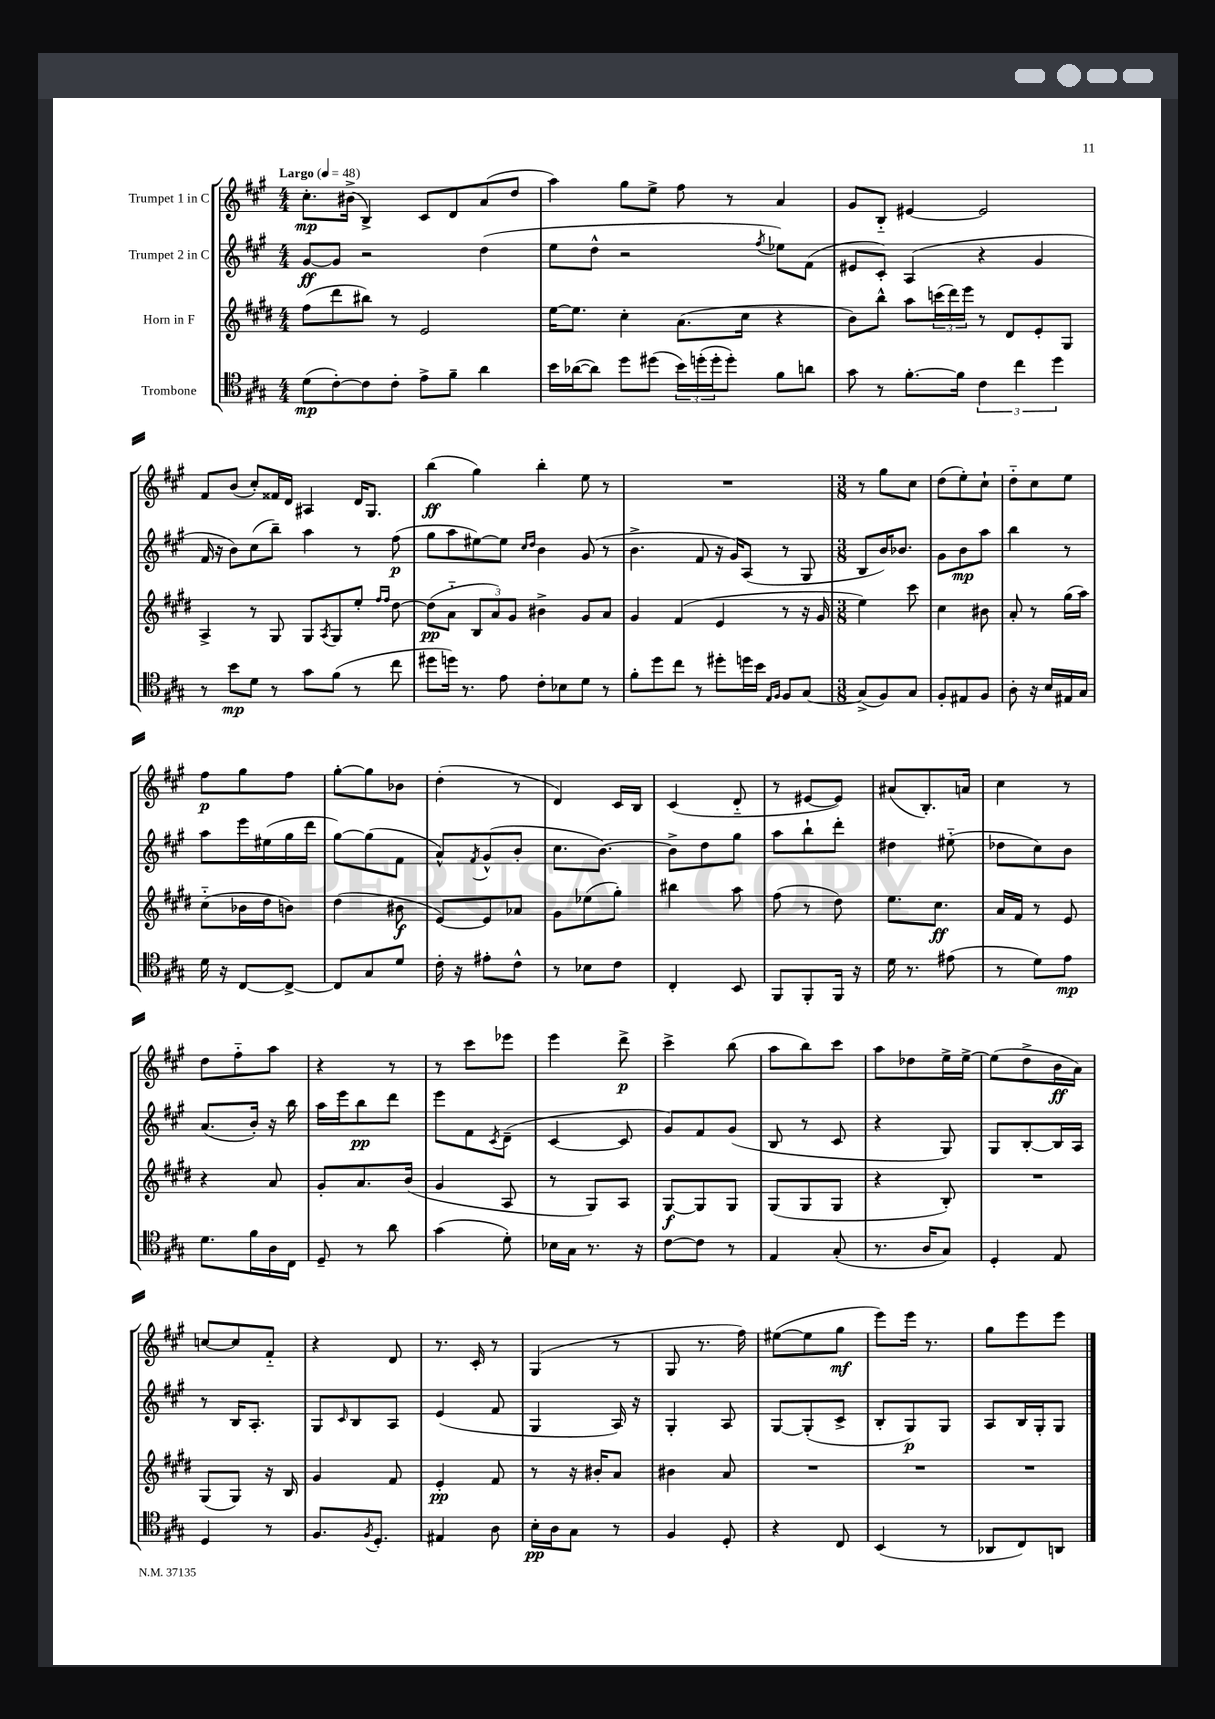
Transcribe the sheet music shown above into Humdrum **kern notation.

**kern	**kern	**kern	**kern
*staff4	*staff3	*staff2	*staff1
*clefC4	*clefG2	*clefG2	*clefG2
*k[f#c#g#]	*k[f#c#g#d#]	*k[f#c#g#]	*k[f#c#g#]
*M4/4	*M4/4	*M4/4	*M4/4
*MM48	*MM48	*MM48	*MM48
(8d	(8ff#	[8g#	8.cc#'
[8c#')	8ddd#	8g#]	.
.	.	.	(16b#^
8c#]	8bb#)	2r	4B^)
8c#'	8r	.	.
8e^	2e	.	8c#
8f#~	.	.	8d
4a	.	(4dd	(8a
.	.	.	8dd
=	=	=	=
16b	[16ee	8ee	4aa)
([16a-	8.ee]	.	.
8a-])	.	8dd^^	.
8dd	4cc#'	2r	8gg#
(8dd#	.	.	8ee^
24b)	(8.a	.	8ff#
(24dd'	.	.	.
24dd'	.	.	.
8dd')	.	.	8r
.	16cc#	.	.
.	.	8qff#	.
8f#	4r	8ee-)	4a
8a	.	(8f#	.
=	=	=	=
8g#	8b)	8e#	8g#
8r	8bb^^	8c#')	8B'~
[8.f#'	8aa	(4A	[4e#
.	(24ccc	.	.
.	24ddd#)	.	.
16f#]	.	.	.
.	24eee	.	.
6c#	8r	4r	2e#]
.	8d#	.	.
6cc#	.	.	.
.	8e'	4g#	.
6dd	.	.	.
.	8G#	.	.
=	=	=	=
8r	4A^	16f#	8f#
.	.	16r	.
8b	.	8b)	(8b
8d	8r	(8cc#	8cc#')
8r	8G#	8bb~)	16f##
.	.	.	16d
8g#	8G#	4aa	4A#
.	8qA	.	.
(8f#	8G#	.	.
8r	8ee'	8r	16d
.	.	.	8.G#
.	16qqff#	.	.
.	16qqff#	.	.
8cc#	[8dd#	(8ff#	.
=	=	=	=
8dd#	(8dd#]	8gg#	(4bb
16dd)	8a'~	8aa	.
8.r	.	.	.
.	12B	[8ee#)	4gg#)
.	12a)	.	.
8e	.	8ee#]	.
.	12g#	.	.
.	.	16qqcc#	.
.	.	16qqdd	.
8c#'	4b#^	4b	4bb'
8B-	.	.	.
8d	8g#	(8g#	8ee
8r	8a	8r	8r
=	=	=	=
8f#'	4g#	4.b^	1r
8dd	.	.	.
8cc#	(4f#	.	.
8r	.	8f#	.
8dd#'	4e	16r	.
.	.	16g#)	.
16dd	.	(8A	.
16b	.	.	.
16qqE	.	.	.
16qqF#	.	.	.
8F#	8r	8r	.
[8G#	16r	8G#	.
.	16g#	.	.
=	=	=	=
*M3/8	*M3/8	*M3/8	*M3/8
(8G#^]	4ee)	8B	8r
8F#)	.	16b)	8gg#
.	.	8.b-	.
8G#	8ccc#	.	8cc#
=	=	=	=
8F#'	4cc#	8g#	(8dd
8E#	.	8b	8ee')
8F#	8b#	8aa	8cc#`
=	=	=	=
8A'	8a'	4bb	8dd'~
16r	8r	.	8cc#
16B	.	.	.
16E#	(16gg#	8r	8ee
16G#	16aa)	.	.
=	=	=	=
16d	(8cc#'~	8aa	8ff#
16r	.	.	.
[8C#	16b-	16eee	8gg#
.	16dd#	(16ee#	.
8C#^_	8b)	16gg#	8ff#
.	.	16ddd	.
=	=	=	=
8C#]	(4dd#	[8gg#)	[8gg#'
8G#	.	(8gg#]	8gg#]
8d	8b#	8f#	8b-
=	=	=	=
16c#'	[8e)	8a^^)	(4dd'
16r	.	.	.
.	.	8qf#	.
8e#'	8e]	(8g#^^	.
8c#^^	8a-	8b'	8r
=	=	=	=
8r	8g#	8.cc#	4d)
8B-	(8ee-	.	.
.	.	[8.b)	.
8c#	8gg#')	.	16c#
.	.	.	16B
=	=	=	=
4C#'	4bb#	8b^]	(4c#
.	.	8dd	.
8BB	8aa	8gg#	8d'~
=	=	=	=
8FF#	(8ff#	8aa	8r
8FF#'	8r	8bb`	[8e#
16FF#	8dd#)	8ddd'	8e#])
16r	.	.	.
=	=	=	=
16d	8.ee	4dd#	(8a#
8.r	.	.	.
.	.	.	8.B')
.	8.cc#	.	.
(8e#	.	(8ee#'~	.
.	.	.	16a
=	=	=	=
8r	16a	8dd-	4cc#
.	16f#	.	.
8d)	8r	8cc#)	.
8e	8e	8b	8r
=	=	=	=
8.d	4r	(8.a	8dd
.	.	.	8ff#'~
16f#	.	16b')	.
16A	8a	16r	8aa
16C#	.	16bb	.
=	=	=	=
8D~	8g#'	16aa	4r
.	.	16eee	.
8r	8.a	8bb	.
8a	.	8ddd	8r
.	(16b	.	.
=	=	=	=
(4g#	4g#	8eee	8r
.	.	8f#	8ccc#
.	.	8qc#	.
8d')	8A	(8d~	8eee-
=	=	=	=
16B-	8r	[4c#	4eee
16G#	.	.	.
8.r	8G#)	.	.
.	8A	8c#]	8ddd^
16r	.	.	.
=	=	=	=
[8c#	[8G#	8g#)	4ccc#^
8c#]	8G#]	8f#	.
8r	8G#	(8g#	(8bb
=	=	=	=
4E	(8G#	8B	8aa
.	8G#	8r	8bb)
(8G#'	8G#	8c#	8ccc#
=	=	=	=
8.r	4r	4r	8aa
.	.	.	8dd-
16A	.	.	.
8G#)	8B')	8G#)	16ee^
.	.	.	[16ee^
=	=	=	=
4D'	4.r	8G#	(8ee]
.	.	[8B'	8dd^
8E	.	16B]	16b
.	.	16A	16a)
=	=	=	=
4D	(8G#	8r	[8cc
.	8G#)	16B	8cc]
.	.	8.A'	.
8r	16r	.	8f#'~
.	16B	.	.
=	=	=	=
8.F#	4g#	8G#	4r
.	.	16qqc#	.
.	.	8B	.
8qF#	.	.	.
8.D'	.	.	.
.	8f#	8A	8d
=	=	=	=
4E#	4e'	(4e	8.r
.	.	.	16c#'
8A	8f#	8f#	8r
=	=	=	=
16B'	8r	4G#	(4G#
16A	.	.	.
8G#	16r	.	.
.	16b#'	.	.
8r	8a	16A)	8r
.	.	16r	.
=	=	=	=
4F#	4b#	4G#'	8G#
.	.	.	8.r
8D'	8a	8A	.
.	.	.	16ff#)
=	=	=	=
4r	4.r	[8G#	([8ee#
.	.	(8G#']	8ee#]
8C#	.	8c#^	8gg#
=	=	=	=
(4BB	4.r	8B'	8eee)
.	.	8G#)	16eee
.	.	.	8.r
8r	.	8G#	.
=	=	=	=
8AA-	4.r	8A	8gg#
8C#)	.	16B	8eee
.	.	16G#'	.
8AA	.	8G#	8eee
==	==	==	==
*-	*-	*-	*-
